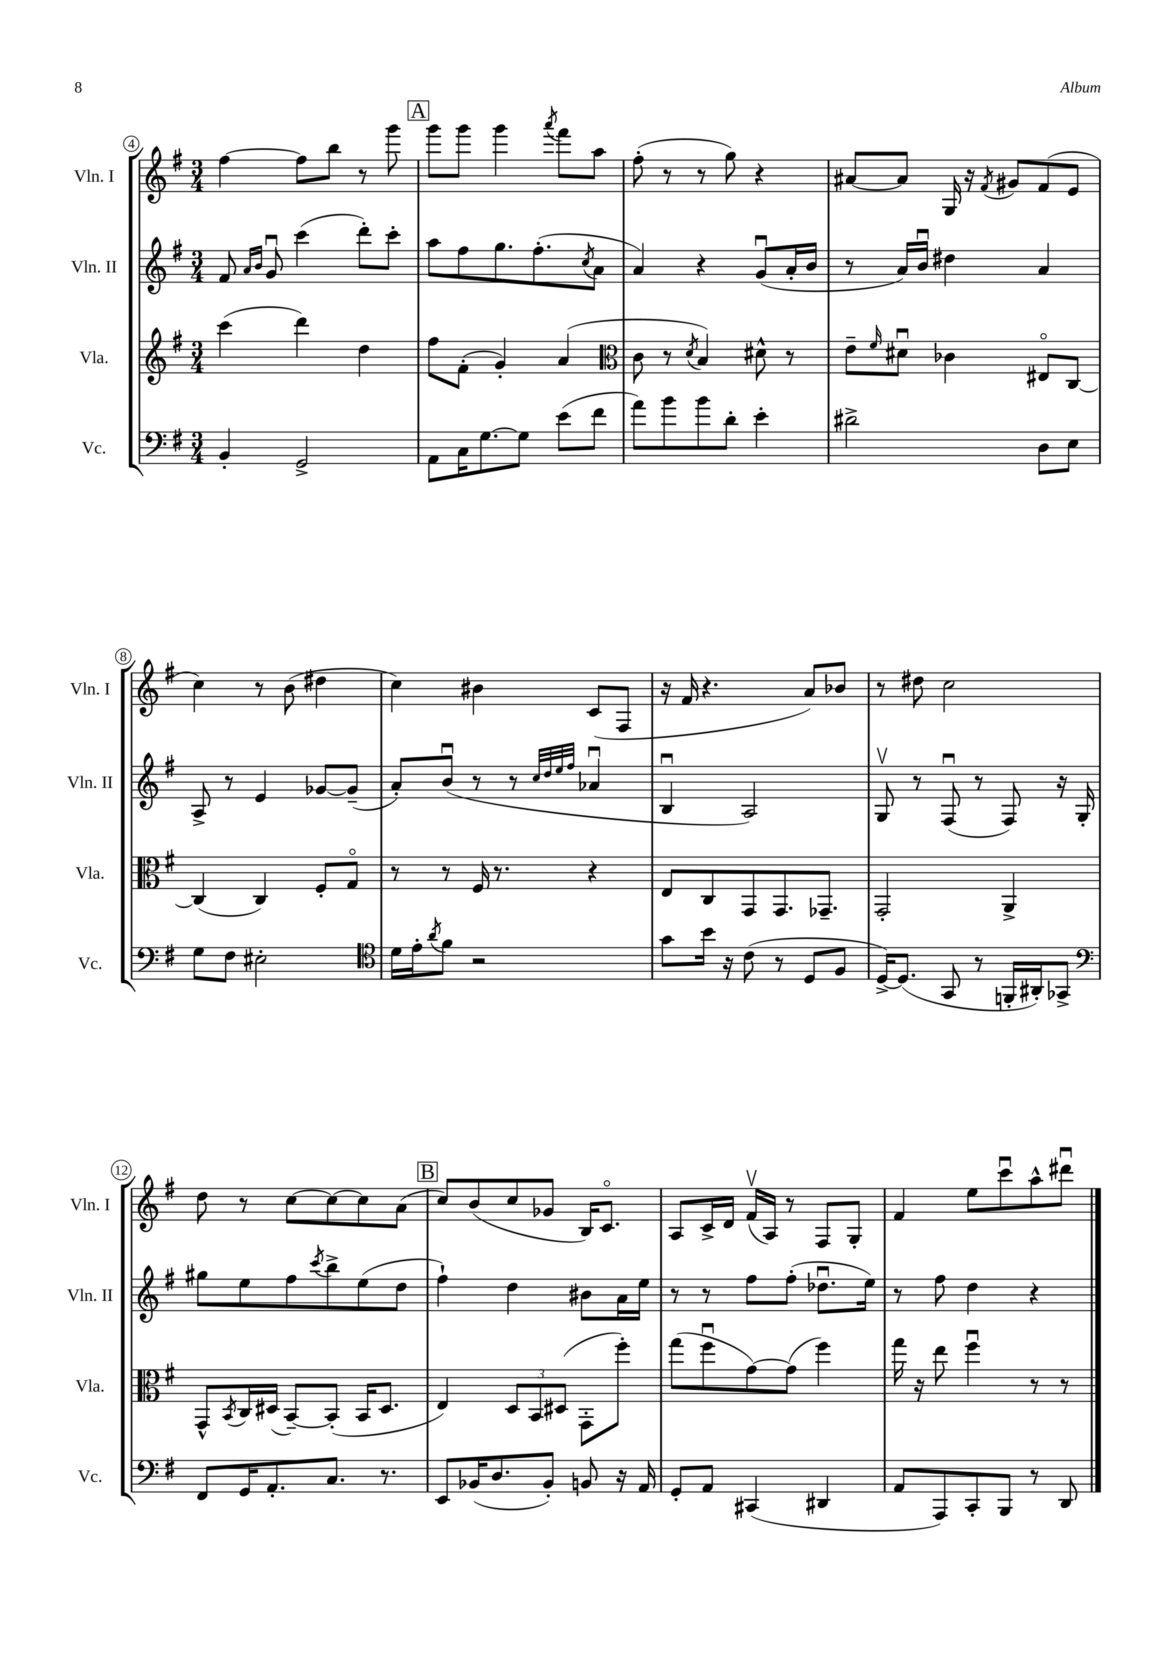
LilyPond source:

<<
\new StaffGroup <<
\new Staff = "s0" \with { instrumentName = "Vln. I" shortInstrumentName = "Vln. I" } {
    \clef treble \key g \major \numericTimeSignature \time 3/4
    fis''4~ fis''8 b''8 r8 g'''8 |
    \mark \markup { \box "A" } g'''8 g'''8 g'''4 \acciaccatura { a'''8 } fis'''8 a''8 |
    fis''8-.( r8 r8 g''8) r4 |
    ais'8~ ais'8 g16 r16 \acciaccatura { fis'8 } gis'8 fis'8( e'8 |
    c''4) r8 b'8( dis''4 |
    c''4) bis'4 c'8( fis8 |
    r16 fis'16 r4. a'8) bes'8 |
    r8 dis''8 c''2 |
    d''8 r8 c''8~ c''8~ c''8 a'8( |
    \mark \markup { \box "B" } c''8) b'8( c''8 ges'8 b16) c'8.\flageolet |
    a8 c'16-> d'16 fis'16\upbow( a16) r8 fis8 g8-. |
    fis'4 e''8 c'''8\downbow a''8-^ dis'''8\downbow \bar "|." |
}
\new Staff = "s1" \with { instrumentName = "Vln. II" shortInstrumentName = "Vln. II" } {
    \clef treble \key g \major \numericTimeSignature \time 3/4
    fis'8 \grace { a'16 b'16 } g'8\downbow c'''4( d'''8-.) c'''8-. |
    \mark \markup { \box "A" } a''8 fis''8 g''8. fis''8.-.( \acciaccatura { c''8 } a'8 |
    a'4) r4 g'8\downbow( a'16-. b'16 |
    r8 a'16) b'16\downbow dis''4 a'4 |
    a8-> r8 e'4 ges'8~ ges'8--( |
    a'8-.) b'8\downbow( r8 r8 \grace { c''32 d''32 e''32 fis''32 } aes'4\downbow |
    b4\downbow a2) |
    g8\upbow r8 fis8\downbow( r8 fis8) r16 g16-. |
    gis''8 e''8 fis''8 \acciaccatura { c'''8 } b''8-> e''8( d''8 |
    \mark \markup { \box "B" } fis''4-!) d''4 bis'8 a'16 e''16 |
    r8 r8 fis''8 fis''8-.( des''8.\downbow e''16) |
    r8 fis''8 d''4 r4 \bar "|." |
}
\new Staff = "s2" \with { instrumentName = "Vla." shortInstrumentName = "Vla." } {
    \clef treble \key g \major \numericTimeSignature \time 3/4
    c'''4( d'''4) d''4 |
    \mark \markup { \box "A" } fis''8 fis'8-.( g'4-.) a'4( |
    \clef alto c'8 r8 \acciaccatura { d'8 } b4) dis'8-^ r8 |
    e'8-- \grace { fis'16 } dis'8\downbow ces'4 eis8\flageolet c8~ |
    c4( c4) fis8-. g8\flageolet |
    r8 r8 fis16 r8. r4 |
    e8 c8 g,8 g,8. ges,8.-- |
    g,2-. a,4-> |
    g,8-^ \acciaccatura { b,8 } c16 dis16( b,8~--) b,8-.( b,16 dis8. |
    \mark \markup { \box "B" } e4) \tuplet 3/2 { d8 b,8 dis8( } g,8-. fis''8-.) |
    g''8( fis''8\downbow g'8~) g'8( fis''4) |
    g''16 r16 e''8 fis''4\downbow r8 r8 \bar "|." |
}
\new Staff = "s3" \with { instrumentName = "Vc." shortInstrumentName = "Vc." } {
    \clef bass \key g \major \numericTimeSignature \time 3/4
    b,4-. g,2-> |
    \mark \markup { \box "A" } a,8 c16 g8.~ g8 e'8( fis'8 |
    a'8) b'8 b'8 d'8-. e'4-. |
    dis'2-> d8 e8 |
    g8 fis8 eis2-. |
    \clef tenor d'16 e'16-. \acciaccatura { a'8 } fis'8 r2 |
    g'8 b'16 r16 c'8( r8 d8 fis8 |
    d16~->) d8.( g,8 r8 f,16-. ais,16-.) ges,8-> |
    \clef bass fis,8 g,16 a,8.-. c8. r8. |
    \mark \markup { \box "B" } e,8 bes,16( d8. bes,8-.) b,8 r16 a,16 |
    g,8-. a,8 cis,4( dis,4 |
    a,8 a,,8) c,8-. b,,8 r8 d,8 \bar "|." |
}
>>
>>
\layout { \context { \Score currentBarNumber = #4 \override BarNumber.stencil = #(make-stencil-circler 0.1 0.3 ly:text-interface::print) } }
